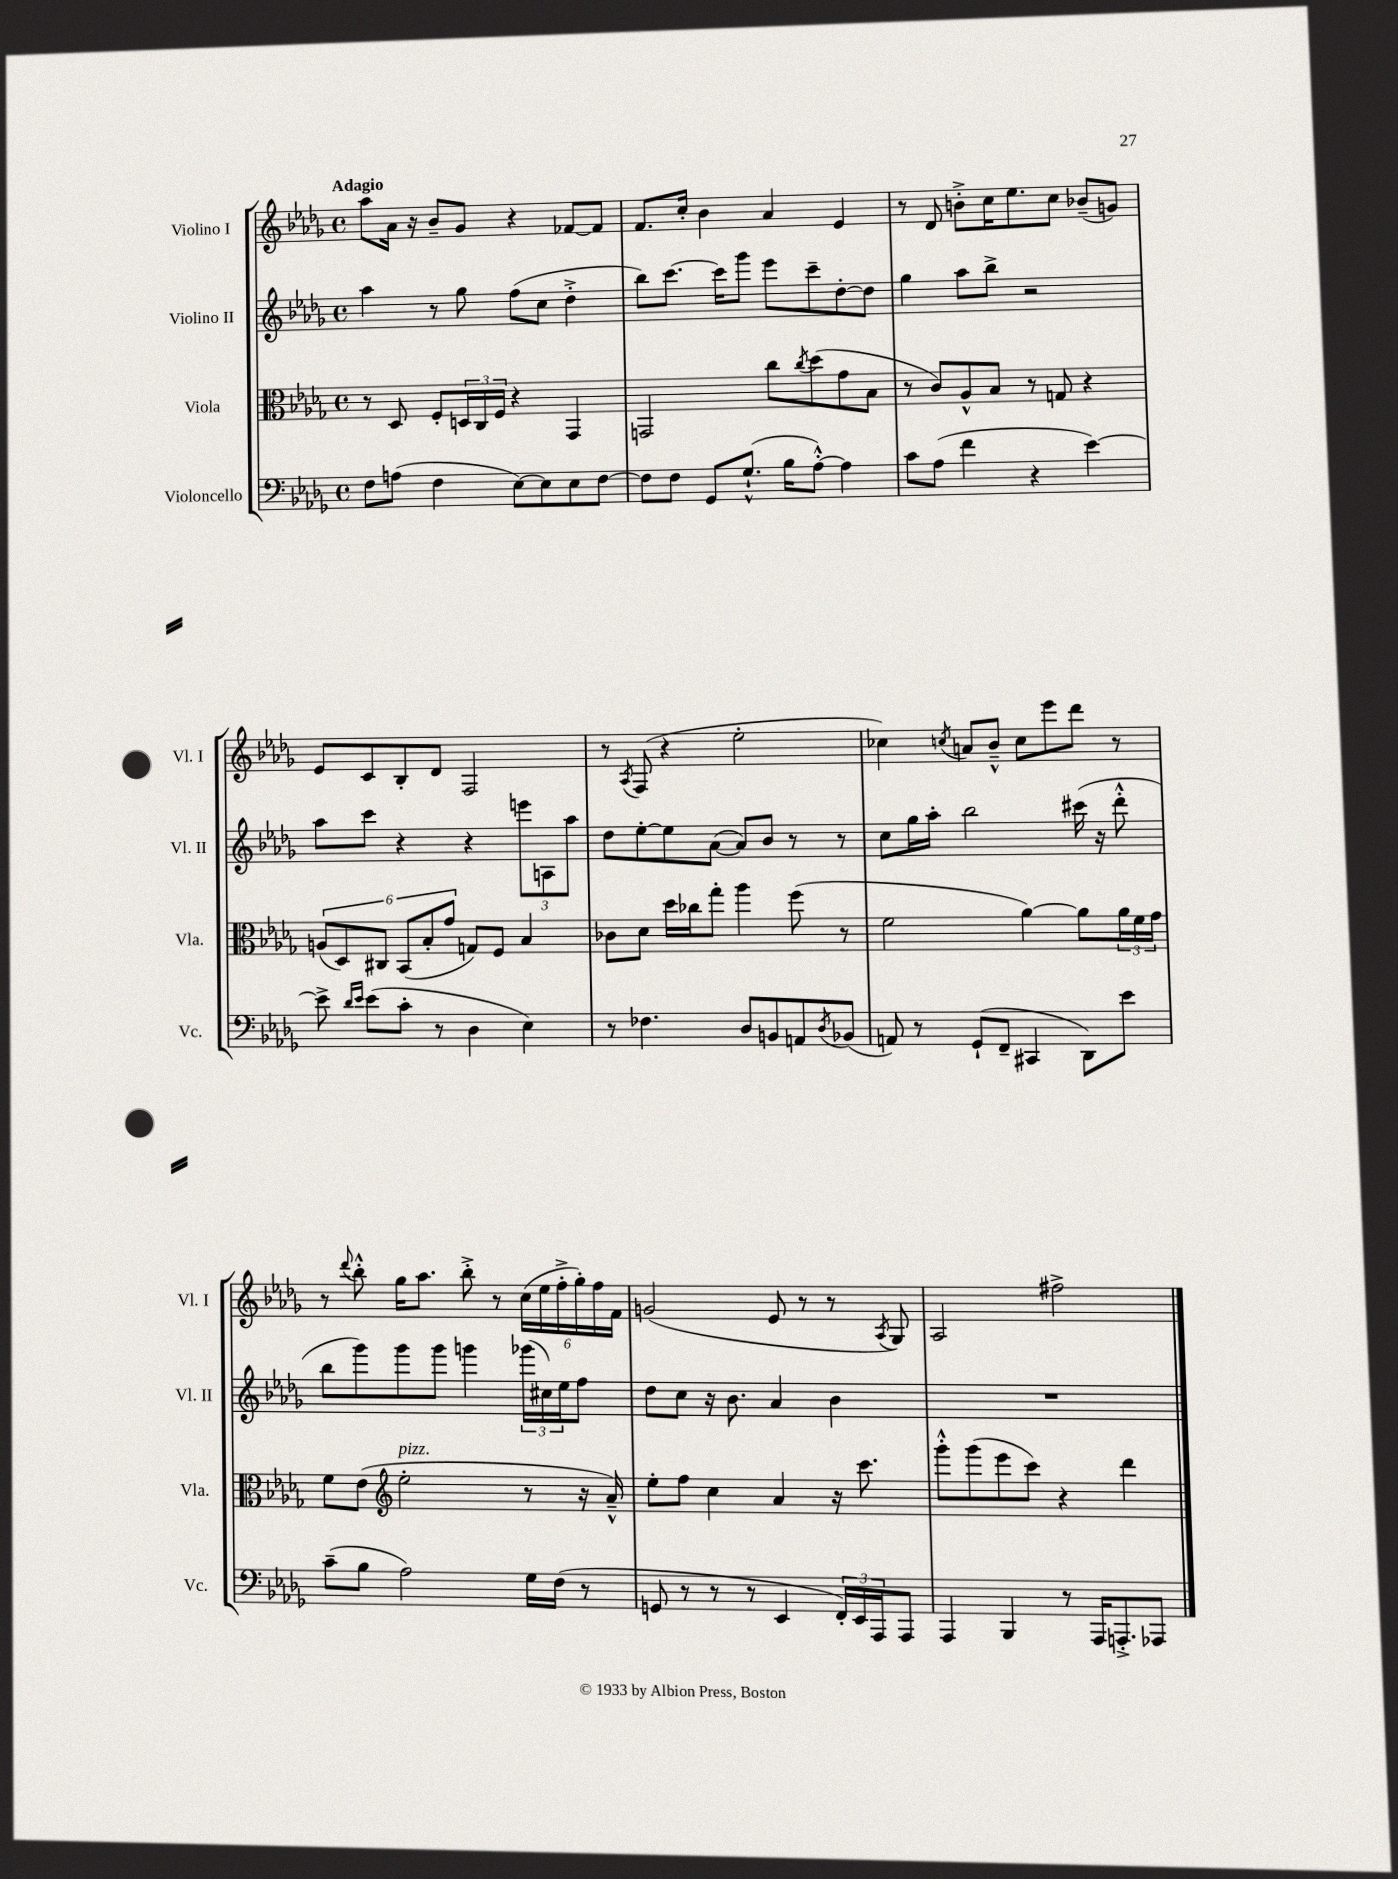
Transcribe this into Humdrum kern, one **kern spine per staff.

**kern	**kern	**kern	**kern
*part4	*part3	*part2	*part1
*staff4	*staff3	*staff2	*staff1
*I"Violoncello	*I"Viola	*I"Violino II	*I"Violino I
*I'Vc.	*I'Vla.	*I'Vl. II	*I'Vl. I
*clefF4	*clefC3	*clefG2	*clefG2
*k[b-e-a-d-g-]	*k[b-e-a-d-g-]	*k[b-e-a-d-g-]	*k[b-e-a-d-g-]
*M4/4	*M4/4	*M4/4	*M4/4
*met(c)	*met(c)	*met(c)	*met(c)
=1	=1	=1	=1
!	!	!	!LO:TX:a:B:t=Adagio
8F\L	8r	4aa-\	8aa-\L
(8An\J	8D-/	.	16a-\Jk
.	.	.	16r
4F\	8F'/L	8r	8b-~/L
.	24Dn/L	8gg-\	8g-/J
.	24C/	.	.
.	24F/JJ	.	.
[8E-\L)	4r	(8ff\L	4r
8E-\]	.	8cc\J	.
8E-\	4GG-/	4dd-'^\	[8f-X/L
[8F\J	.	.	8f-/J]
=2	=2	=2	=2
8F\L]	2GGn/	8bb-\L)	8.f/L
8F\J	.	[8.ccc\J	.
.	.	.	16cc'/Jk
8GG-/L	.	.	4b-\
.	.	16ccc\KL]	.
(8.G-`^^/J	.	8ggg-\J	.
.	8cc\L	8eee-\L	4a-/
16B-\KL	.	.	.
.	8qcc/	.	.
[8A-'^^\J)	(8dd-\	8ccc~\	.
4A-\]	8g-\	[8dd-'\	4e-/
.	8B-\J	8dd-\J]	.
=3	=3	=3	=3
8c\L	8r	4gg-\	8r
(8A-\J	8c/L)	.	8d-/
4f\	8A-^^/	8aa-\L	8bn'^\L
.	8B-/J	8bb-^\J	16cc\K
.	.	.	8.ee-\
4r	8r	2r	.
.	8Gn/	.	8cc\J
[4e-\)	4r	.	(8b-X~/L
.	.	.	8gn/J)
!!LO:LB:g=z
=4	=4	=4	=4
8e-^\]	(12An/L	8aa-\L	8e-/L
.	12D-/)	.	.
16qqd-/LL	.	.	.
16qqe-/JJ	.	.	.
(8e-\L	.	8ccc\J	8c/
.	12C#X/J	.	.
8c'\J	(12BB-/L	4r	8B-'/
.	12B-'/	.	.
8r	.	.	8d-/J
.	12g-/J	.	.
4D-\	8Gn/L)	4r	2F/
.	8F/J	.	.
4E-\)	4B-/	12eeen\L	.
.	.	12An\	.
.	.	12aa-\J	.
=5	=5	=5	=5
8r	8c-X\L	8dd-\L	8r
.	.	.	8qA-/
4.F-X\	8d-\J	[8ee-'\	(8F/
.	16dd-\LL	8ee-\]	4r
.	16cc-X\J	.	.
.	8gg-'\J	([8a-\J	.
8D-/L	4aa-\	8a-/L])	2ee-'\
8BBn/	.	8b-/J	.
8AAn/	(8ff\	8r	.
8qD-/	.	.	.
(8BB-X/J	8r	8r	.
=6	=6	=6	=6
8AAn/)	2f\	8cc\L	4cc-X\)
8r	.	16gg-\L	.
.	.	16aa-'\JJ	.
.	.	.	8qccn/
(8GG-`/L	.	2bb-\	8an/L
8FF~/J	.	.	8b-~^^/J
4CC#X/	[4a-\)	.	8cc\L
.	.	.	8eee-\
8DD-\L)	8a-\L]	(16ccc#X\	8ddd-\J
.	.	16r	.
8e-\J	24a-\L	8ddd-'^^\	8r
.	24f\	.	.
.	24g-\JJ	.	.
!!LO:LB:g=z
=7	=7	=7	=7
(8c~\L	8f\L	8bb-\L	8r
.	.	.	8qqddd-/
8B-\J	(8e-\J	8ggg-\)	8bb-'^^\
*	*clefG2	*	*
!	!LO:TX:a:i:t=pizz.	!	!
2A-\)	2ee-'\	8ggg-\	16gg-\KL
.	.	.	8.aa-\J
.	.	8ggg-\J	.
.	.	4gggn\	8bb-'^\
.	.	.	8r
16G-\LL	8r	(24ggg-X\LL	(24cc\LL
.	.	24cc#X\)	24ee-\
(16F\JJ	.	.	.
.	.	24ee-\J	24ff'^\
8r	16r	8ff\J	24gg-'\)
.	.	.	24ff\
.	16a-~^^/)	.	.
.	.	.	24f\JJ
=8	=8	=8	=8
8GGn/	8ee-'\L	8dd-\L	(2gn/
8r	8ff\J	8cc\J	.
8r	4cc\	16r	.
.	.	8.b-\	.
8r	.	.	.
4EE-/	4a-/	4a-/	8e-/
.	.	.	8r
24FF'/LL)	16r	4b-\	8r
24EE-/	.	.	.
.	8.ccc\	.	.
24AAA-/J	.	.	.
.	.	.	8qA-/
8AAA-/J	.	.	8G-/)
=9	=9	=9	=9
4AAA-/	8ggg-'^^\L	1r	2A-/
.	(8ggg-\	.	.
4BBB-/	8eee-\	.	.
.	8ccc\J)	.	.
8r	4r	.	2ff#X^\
16AAA-/KL	.	.	.
8.AAAn'^/	.	.	.
.	4ddd-\	.	.
8AAA-X/J	.	.	.
==	==	==	==
*-	*-	*-	*-
